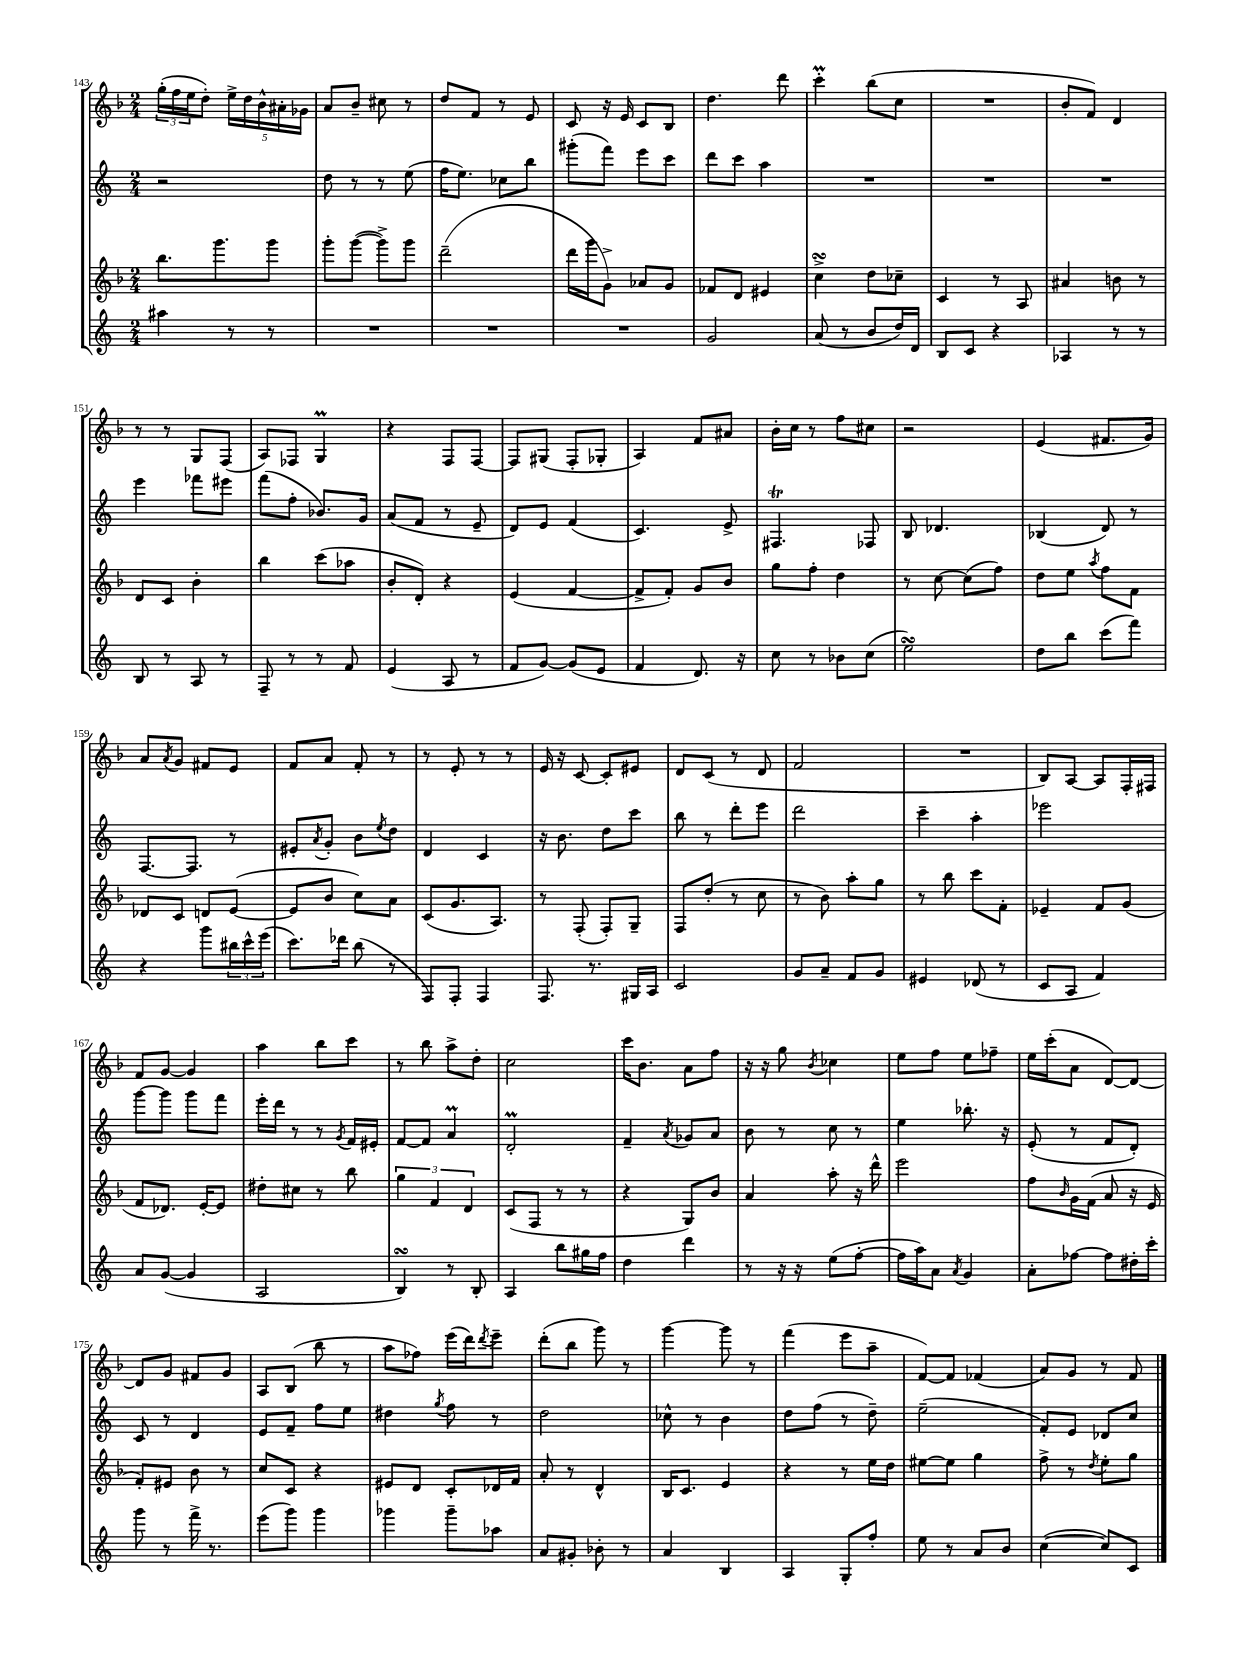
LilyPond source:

<<
\new StaffGroup <<
\new Staff = "s0" {
    \clef treble \key f \major \numericTimeSignature \time 2/4
    \tuplet 3/2 { g''16-.( f''16 e''16 } d''8-.) \tuplet 5/4 { e''16-> d''16 bes'16-^ ais'16-. ges'16 } |
    a'8 bes'8-- cis''8 r8 |
    d''8 f'8 r8 e'8 |
    c'8 r16 e'16 c'8 bes8 |
    d''4. d'''8 |
    c'''4-.\prall bes''8( c''8 |
    R2 |
    bes'8-. f'8) d'4 |
    r8 r8 g8 f8( |
    a8) fes8 g4\prall |
    r4 f8 f8~ |
    f8 gis8( f8-. ges8-. |
    a4) f'8 ais'8 |
    bes'16-. c''16 r8 f''8 cis''8 |
    r2 |
    e'4( fis'8. g'16) |
    a'8 \acciaccatura { a'8 } g'8 fis'8 e'8 |
    f'8 a'8 f'8-. r8 |
    r8 e'8-. r8 r8 |
    e'16 r16 c'8~ c'8-. eis'8 |
    d'8 c'8( r8 d'8 |
    f'2 |
    R2 |
    bes8) a8~ a8 f16-. fis16 |
    f'8 g'8~ g'4 |
    a''4 bes''8 c'''8 |
    r8 bes''8 a''8-> d''8-. |
    c''2 |
    c'''16 bes'8. a'8 f''8 |
    r16 r16 g''8 \acciaccatura { bes'8 } ces''4 |
    e''8 f''8 e''8 fes''8-- |
    e''16 c'''16-.( a'8 d'8~) d'8~ |
    d'8 g'8 fis'8 g'8 |
    a8 bes8( bes''8 r8 |
    a''8 fes''8) e'''16( d'''16) \acciaccatura { d'''8 } e'''8-- |
    d'''8-.( bes''8 g'''8) r8 |
    g'''4~ g'''8 r8 |
    f'''4( e'''8 a''8-- |
    f'8~) f'8 fes'4( |
    a'8) g'8 r8 f'8 \bar "|." |
}
\new Staff = "s1" {
    \clef treble \key c \major \numericTimeSignature \time 2/4
    r2 |
    d''8 r8 r8 e''8( |
    f''16 e''8.) ces''8 b''8 |
    gis'''8-.( f'''8) e'''8 c'''8 |
    d'''8 c'''8 a''4 |
    R2 |
    R2 |
    R2 |
    e'''4 fes'''8 eis'''8 |
    f'''8( f''8-. bes'8.) g'16 |
    a'8( f'8 r8 e'8-- |
    d'8) e'8 f'4( |
    c'4.) e'8-> |
    fis4.\trill fes8 |
    b8 des'4. |
    bes4( d'8) r8 |
    f8.~ f8. r8 |
    eis'8-. \acciaccatura { a'8 } g'8-. b'8 \acciaccatura { e''8 } d''8 |
    d'4 c'4 |
    r16 b'8. d''8 c'''8 |
    b''8 r8 d'''8-. e'''8 |
    d'''2 |
    c'''4-- a''4-. |
    ees'''2 |
    g'''8~ g'''8 g'''8 f'''8 |
    e'''16-. d'''16 r8 r8 \acciaccatura { g'8 } f'16 eis'16-. |
    f'8~ f'8 a'4\prall |
    d'2-.\prall |
    f'4-- \acciaccatura { a'8 } ges'8 a'8 |
    b'8 r8 c''8 r8 |
    e''4 bes''8.-. r16 |
    e'8-.( r8 f'8 d'8-.) |
    c'8 r8 d'4 |
    e'8 f'8-- f''8 e''8 |
    dis''4 \acciaccatura { g''8 } f''8 r8 |
    d''2 |
    ces''8-^ r8 b'4 |
    d''8 f''8( r8 d''8--) |
    e''2--( |
    f'8-.) e'8 des'8 c''8 \bar "|." |
}
\new Staff = "s2" {
    \clef treble \key f \major \numericTimeSignature \time 2/4
    bes''8. g'''8. g'''8 |
    g'''8-. g'''8~( g'''8->) g'''8 |
    d'''2--( |
    d'''16 g'''16 g'8->) aes'8 g'8 |
    fes'8 d'8 eis'4 |
    c''4->\turn d''8 ces''8-- |
    c'4 r8 a8 |
    ais'4 b'8 r8 |
    d'8 c'8 bes'4-. |
    bes''4 c'''8( aes''8 |
    bes'8-. d'8-.) r4 |
    e'4( f'4~ |
    f'8-> f'8-.) g'8 bes'8 |
    g''8 f''8-. d''4 |
    r8 c''8~ c''8( f''8) |
    d''8 e''8 \acciaccatura { a''8 } f''8 f'8 |
    des'8 c'8 d'8 e'8~( |
    e'8 bes'8 c''8) a'8 |
    c'8( g'8. a8.) |
    r8 f8-.( f8-.) g8-- |
    f8 d''8-.( r8 c''8 |
    r8 bes'8) a''8-. g''8 |
    r8 bes''8 c'''8 f'8-. |
    ees'4-- f'8 g'8( |
    f'8 des'8.) e'16~-. e'8 |
    dis''8-. cis''8 r8 bes''8 |
    \tuplet 3/2 { g''4 f'4 d'4 } |
    c'8( f8 r8 r8 |
    r4 g8) bes'8 |
    a'4 a''8-. r16 d'''16-^ |
    e'''2 |
    f''8 \grace { bes'16 } g'16 f'16( a'8 r16 e'16 |
    f'8-.) eis'8 bes'8 r8 |
    c''8 c'8 r4 |
    eis'8 d'8 c'8-. des'16 f'16 |
    a'8-. r8 d'4-^ |
    bes16 c'8. e'4 |
    r4 r8 e''16 d''16 |
    eis''8~ eis''8 g''4 |
    f''8-> r8 \acciaccatura { d''8 } e''8-. g''8 \bar "|." |
}
\new Staff = "s3" {
    \clef treble \key c \major \numericTimeSignature \time 2/4
    ais''4 r8 r8 |
    R2 |
    R2 |
    R2 |
    g'2 |
    a'8( r8 b'8 d''16) d'16 |
    b8 c'8 r4 |
    aes4 r8 r8 |
    b8 r8 a8 r8 |
    f8-- r8 r8 f'8 |
    e'4( a8 r8 |
    f'8 g'8~) g'8( e'8 |
    f'4 d'8.) r16 |
    c''8 r8 bes'8 c''8( |
    e''2\turn) |
    d''8 b''8 c'''8( f'''8) |
    r4 g'''8 \tuplet 3/2 { bis''16 c'''16-^ e'''16( } |
    c'''8.) des'''16 b''8( r8 |
    f8) f8-. f4 |
    f8. r8. gis16 a16 |
    c'2 |
    g'8 a'8-- f'8 g'8 |
    eis'4 des'8( r8 |
    c'8 a8 f'4) |
    a'8 g'8~( g'4 |
    a2 |
    b4\turn) r8 b8-. |
    a4 b''8 gis''16 f''16 |
    d''4 d'''4 |
    r8 r16 r16 e''8( f''8~-. |
    f''16 a''16) a'8 \acciaccatura { a'8 } g'4 |
    a'8-. fes''8~ fes''8 dis''16-. c'''16-. |
    g'''8 r8 f'''16-> r8. |
    e'''8( g'''8) g'''4 |
    ges'''4 ges'''8-- aes''8 |
    a'8 gis'8-. bes'8-. r8 |
    a'4 b4 |
    a4 g8-. f''8-. |
    e''8 r8 a'8 b'8 |
    c''4~( c''8) c'8 \bar "|." |
}
>>
>>
\layout { \context { \Score currentBarNumber = #143 } }
